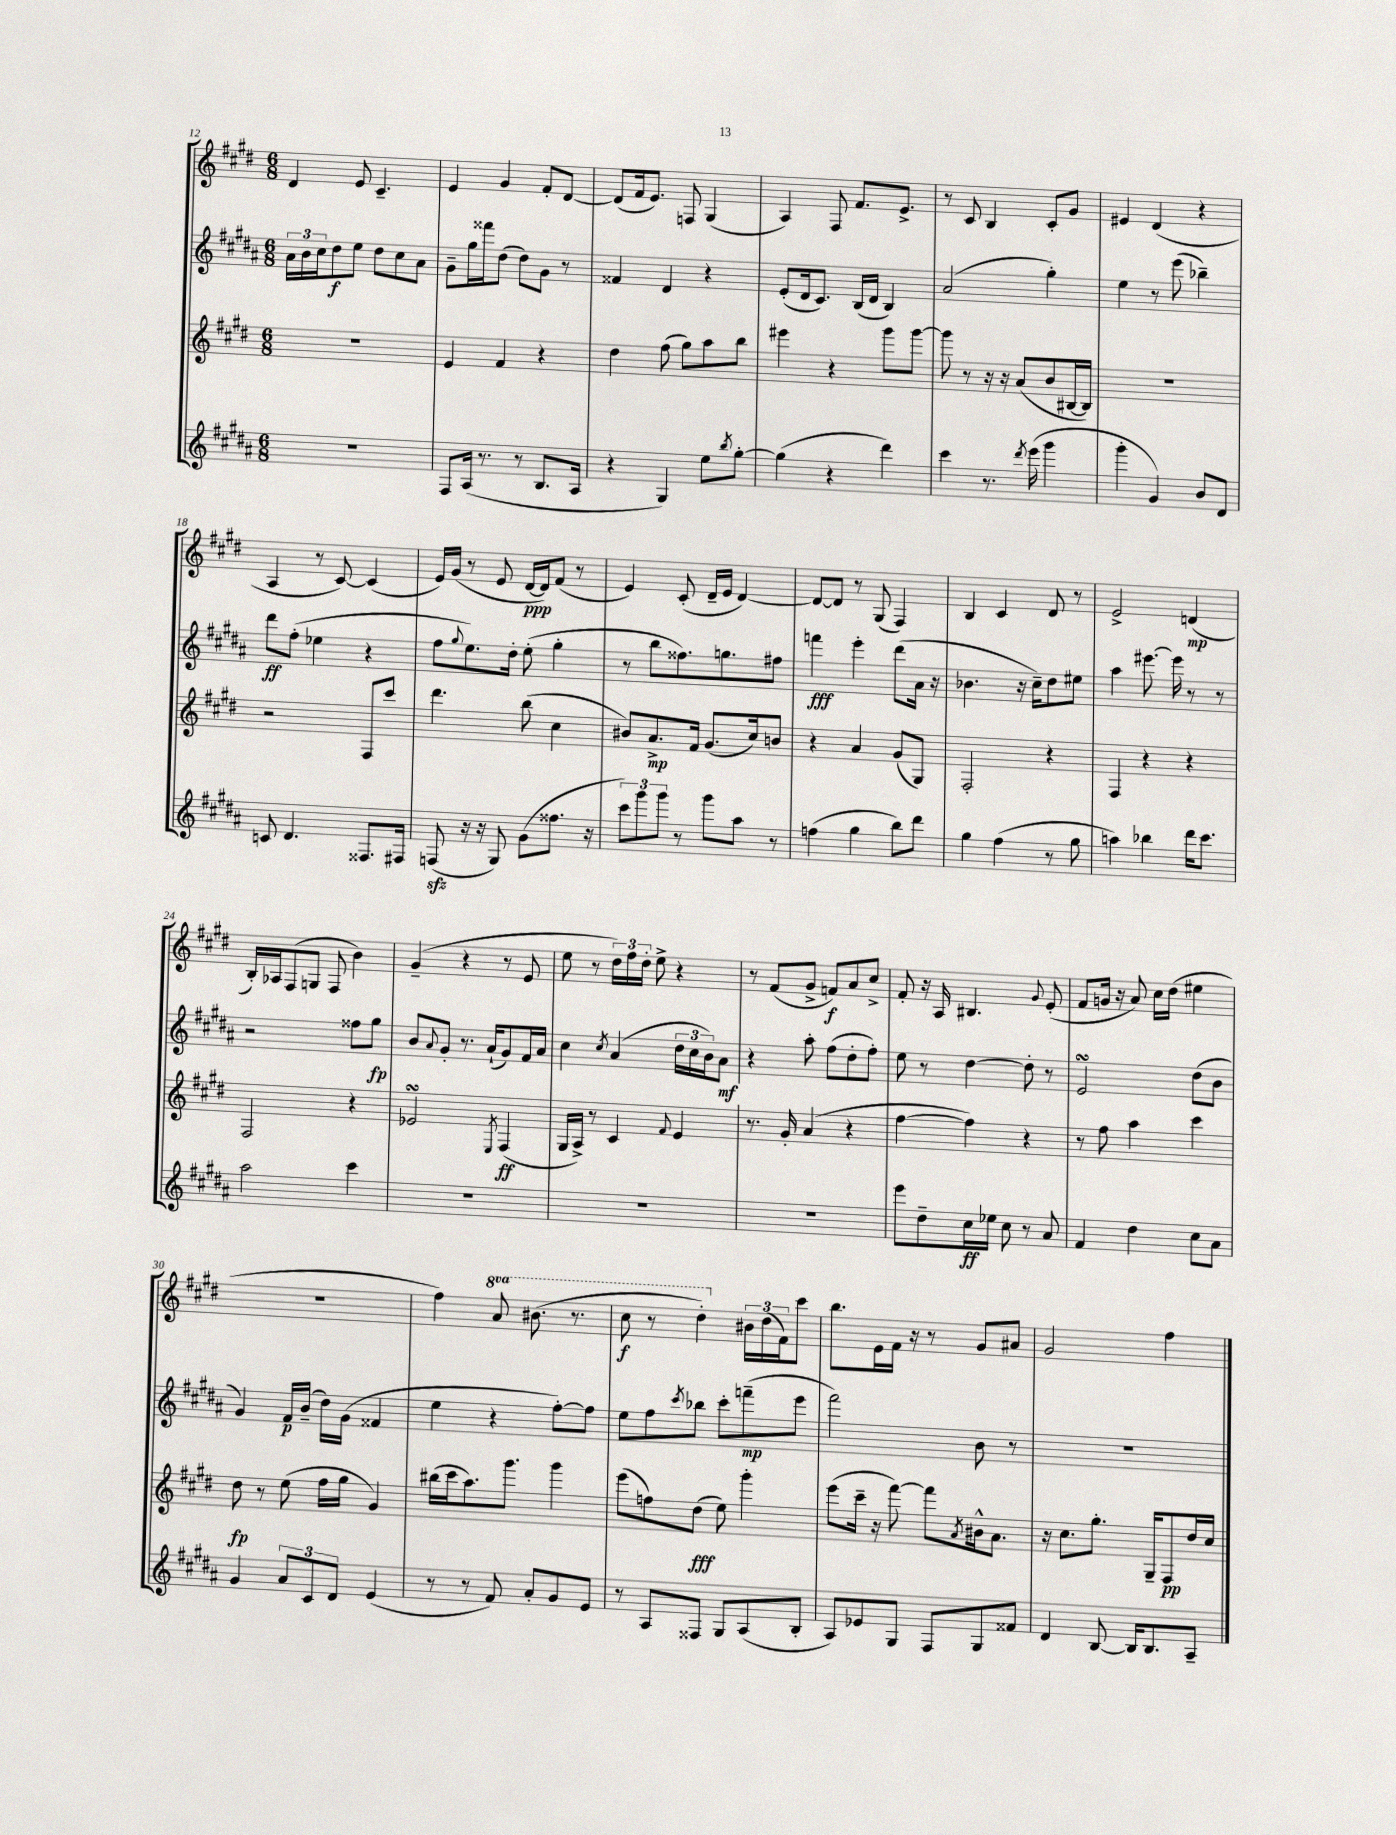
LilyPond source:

<<
\new StaffGroup <<
\new Staff = "s0" {
    \clef treble \key e \major \numericTimeSignature \time 6/8 \set Staff.ottavationMarkups = #ottavation-simple-ordinals
    dis'4 e'8 cis'4.-- |
    e'4 gis'4 fis'8-. dis'8~ |
    dis'8( fis'16 e'8.) f8 gis4( |
    a4) fis8 fis'8. e'8.-> |
    r8 cis'8 b4 cis'8-. gis'8 |
    eis'4 dis'4( r4 |
    a4 r8 cis'8~) cis'4( |
    e'16) gis'16( r8 e'8 dis'16~\ppp dis'16) fis'8( r8 |
    e'4) cis'8-.( dis'16-- e'16 dis'4~) |
    dis'8~ dis'8 r8 gis8( fis4) |
    b4 cis'4 dis'8 r8 |
    e'2-> d'4\mp( |
    b16-.) aes16 fis8( g8 fis8 b'4) |
    gis'4--( r4 r8 e'8 |
    e''8 r8 \tuplet 3/2 { dis''16) fis''16 dis''16-. } e''8-> r4 |
    r8 fis'8( gis'8-> f'8\f) a'8 cis''8-> |
    fis'8-. r16 a16 bis4. \appoggiatura { gis'8 } e'8-.( |
    fis'8 g'16 r16 a'8) cis''16 dis''16( eis''4 |
    R2. |
    fis''4) \ottava #1 a''8 bis''8.( r8. |
    cis'''8\f r8 dis'''4-.) \ottava #0 \tuplet 3/2 { bis'16 dis''16( fis'16) } cis'''8 |
    b''8. e'16 fis'16 r16 r8 gis'8 ais'8 |
    gis'2 fis''4 \bar "|." |
}
\new Staff = "s1" {
    \clef treble \key b \major \numericTimeSignature \time 6/8
    \tuplet 3/2 { ais'16 b'16 cis''16 } dis''8\f e''8 dis''8 cis''8 ais'8 |
    gis'8-- gis''16 fisis'''16 dis''8( dis''8) gis'8 r8 |
    fisis'4 dis'4 r4 |
    e'8-.( dis'16 cis'8.) b16( dis'16 b4) |
    ais'2( gis''4-.) |
    e''4 r8 e'''8( bes''4--) |
    dis'''8\ff fis''8-.( ees''4 r4 |
    fis''8 \appoggiatura { gis''8 } e''8.) dis''16-. e''8-.( gis''4-. |
    r8 b''8 fisis''8.) g''8. fis''8 |
    f'''4\fff e'''4-. dis'''8( ais'16 r16 |
    bes'4. r16 cis''16--) dis''8 eis''8 |
    ais''4 eis'''8.~ eis'''16 r8 r8 |
    r2 fisis''8 gis''8\fp |
    b'8 \appoggiatura { ais'8 } gis'8-. r8. ais'16-!( gis'8) fis'16 ais'16 |
    cis''4 \acciaccatura { cis''8 } ais'4( \tuplet 3/2 { dis''16 cis''16 b'16) } ais'8\mf |
    r4 ais''8-. fis''8( dis''8-. fis''8-.) |
    e''8 r8 dis''4~ dis''8-. r8 |
    e'2\turn dis''8( b'8 |
    gis'4) fis'16\p b'16--( dis''16) gis'16( fisis'4 |
    e''4 r4 fis''8~-.) fis''8 |
    e''8 fis''8 \acciaccatura { cis'''8 } bes''8 cis'''8-. f'''8--\mp( e'''8 |
    fis'''2) b'8 r8 |
    R2. \bar "|." |
}
\new Staff = "s2" {
    \clef treble \key e \major \numericTimeSignature \time 6/8
    R2. |
    e'4 fis'4 r4 |
    dis''4 fis''8( gis''8) a''8 b''8 |
    eis'''4 r4 gis'''8 gis'''8~ |
    gis'''8 r8 r16 r16 a'8( b'8 bis16~ bis16) |
    R2. |
    r2 fis8 cis'''8 |
    dis'''4. b''8( cis''4 |
    bis'8) a'8.->\mp fis'16 gis'8.( cis''16) b'8 |
    r4 a'4 gis'8( gis8) |
    fis2-. r4 |
    fis4 r4 r4 |
    fis2 r4 |
    ees'2\turn \acciaccatura { e8 } fis4\ff( |
    gis16 a16->) r8 cis'4 \appoggiatura { fis'8 } e'4 |
    r8. gis'16-. a'4( r4 |
    fis''4~ fis''4) r4 |
    r8 fis''8 a''4 cis'''4 |
    dis''8\fp r8 e''8( fis''16 gis''16 gis'4) |
    bis''16( cis'''16 a''8.) gis'''8. gis'''4 |
    e'''8( f''8) dis''8\fff( e''8) gis'''4-. |
    e'''8( cis'''16-- r16 fis'''8~) fis'''8 \acciaccatura { a'8 } bis'16-^ a'8. |
    r16 cis''8. gis''8.-. gis16-- fis8\pp dis''16 cis''16 \bar "|." |
}
\new Staff = "s3" {
    \clef treble \key b \major \numericTimeSignature \time 6/8
    R2. |
    fis8 ais16( r8. r8 b8. ais16 |
    r4 gis4) e''8 \acciaccatura { b''8 } gis''8~-. |
    gis''4( r4 dis'''4) |
    cis'''4 r8. \acciaccatura { dis'''8 } e'''16( gis'''4 |
    gis'''4-. gis'4) b'8 dis'8 |
    c'8 dis'4. fisis8. fis16 |
    f8\sfz( r16 r16 gis8) gis'8( fisis''8. r16 |
    \tuplet 3/2 { cis'''8) gis'''8 gis'''8 } r8 gis'''8 ais''8 r8 |
    f''4( gis''4 b''8) dis'''8 |
    gis''4 fis''4( r8 gis''8 |
    a''4) bes''4 dis'''16 cis'''8. |
    ais''2 cis'''4 |
    R2. |
    R2. |
    R2. |
    e'''8 dis''8-- cis''16\ff ees''16 cis''8 r8 ais'8 |
    fis'4 dis''4 cis''8 ais'8 |
    gis'4 \tuplet 3/2 { ais'8 cis'8 dis'8 } e'4( |
    r8 r8 fis'8) ais'8-. gis'8 e'8 |
    r8 ais8 fisis8 gis8 ais8( b8-. |
    ais8) ees'8 gis8 fis8 gis8 fisis'8 |
    dis'4 b8~ b16 b8. ais8-- \bar "|." |
}
>>
>>
\layout { \context { \Score currentBarNumber = #12 } }
